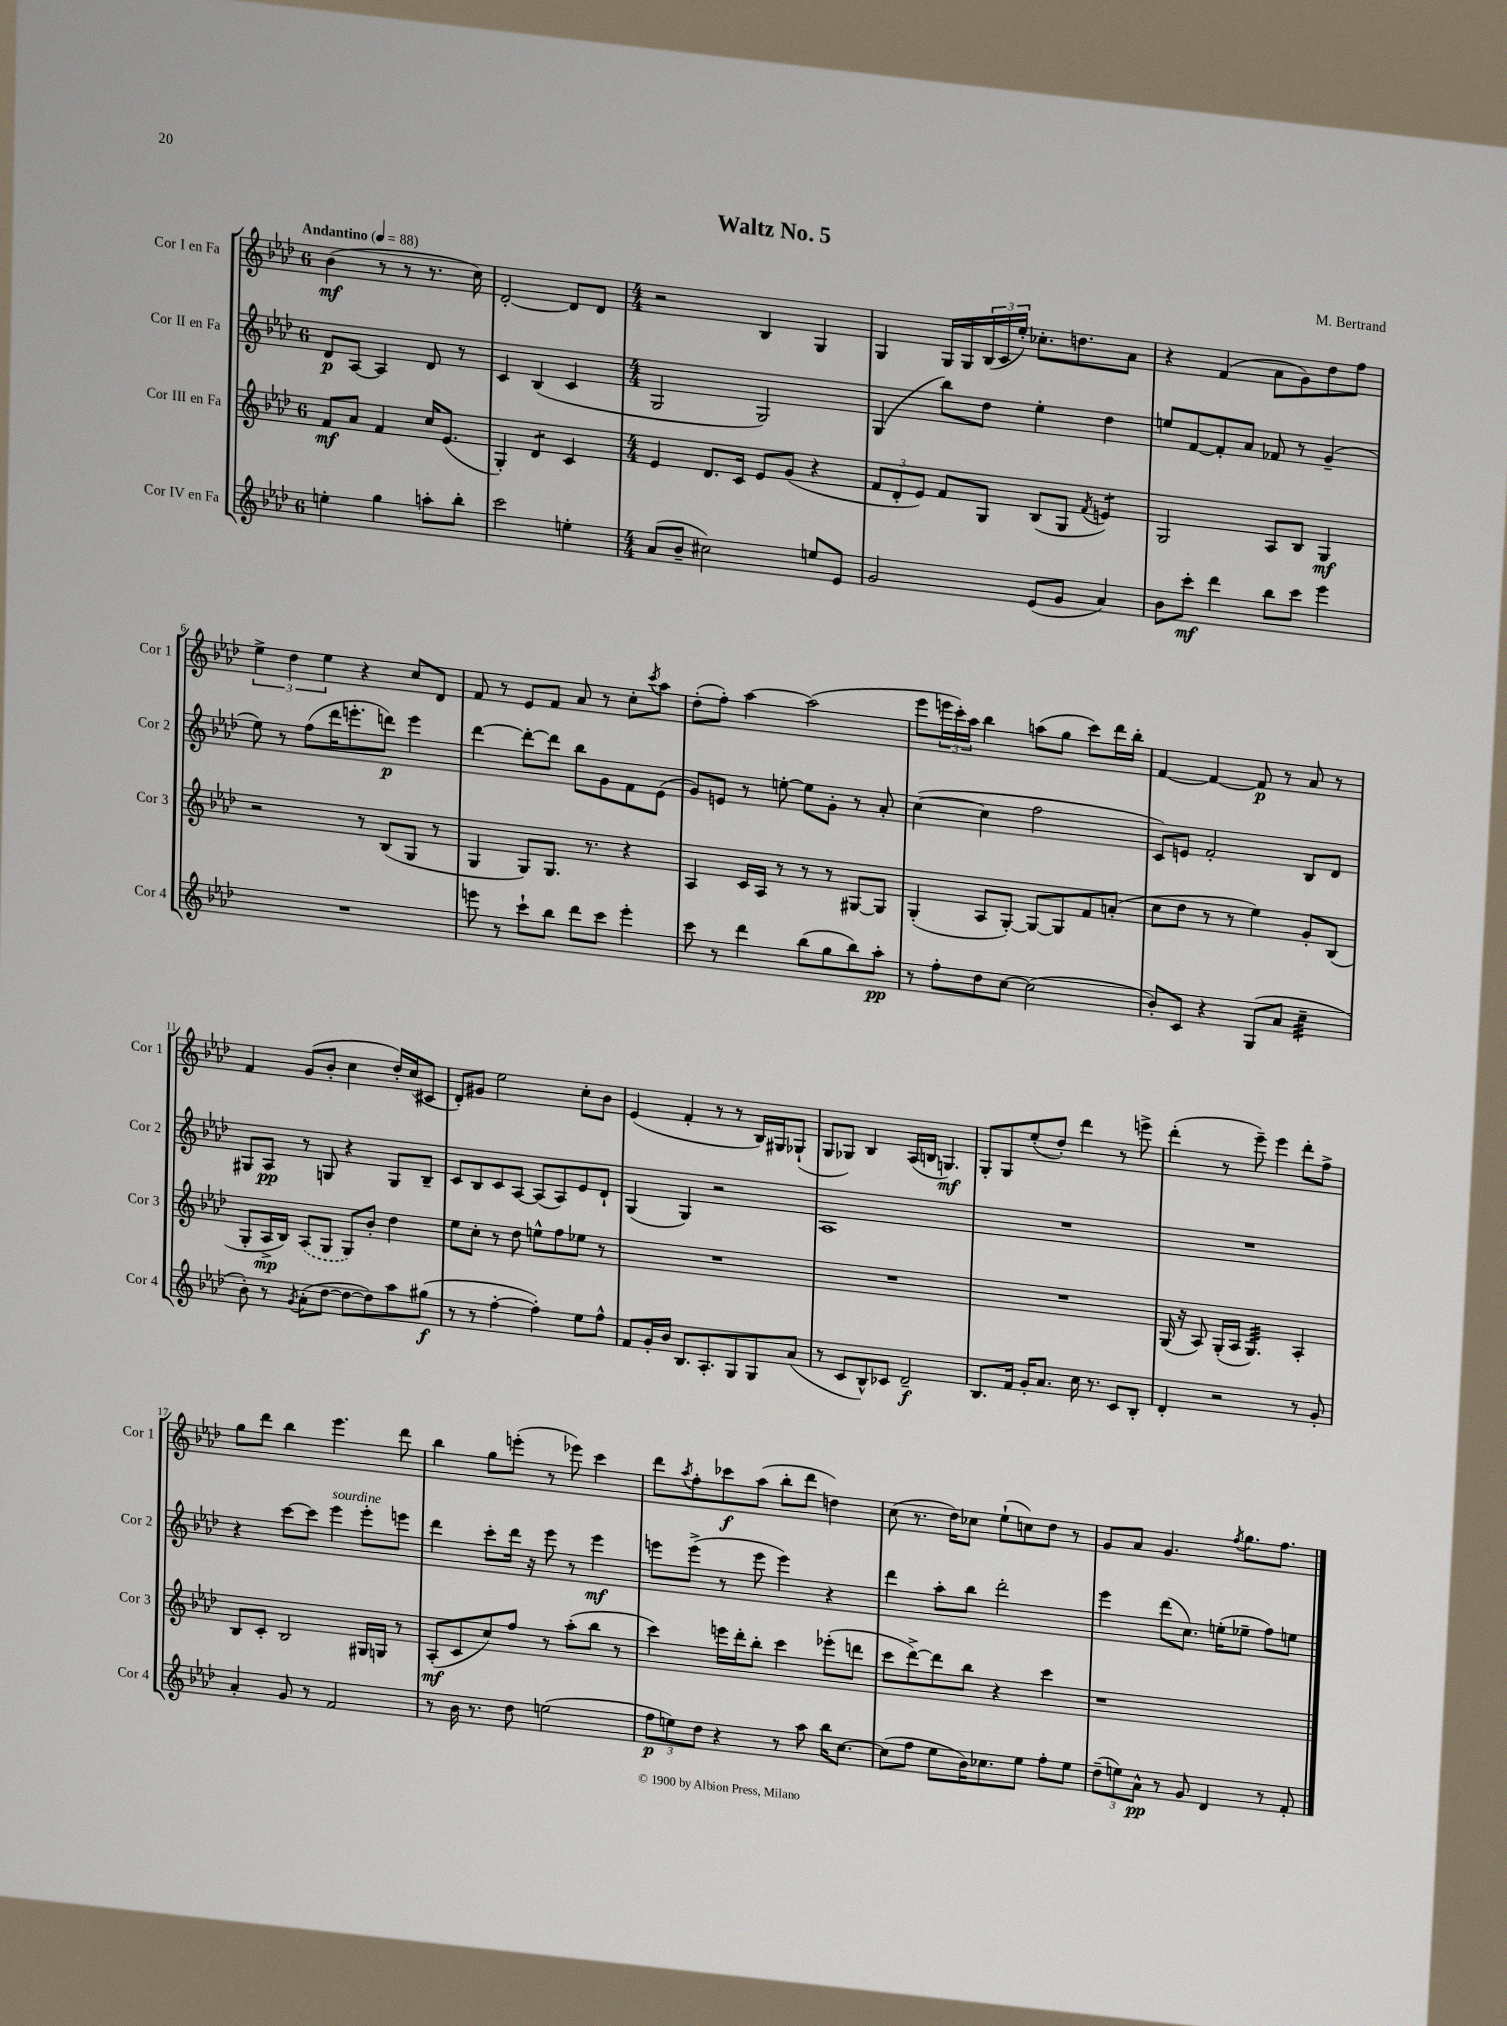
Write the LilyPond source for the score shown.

\header { title = "Waltz No. 5" composer = "M. Bertrand" }
<<
\new StaffGroup <<
\new Staff = "s0" \with { instrumentName = "Cor I en Fa" shortInstrumentName = "Cor 1" } {
    \clef treble \key aes \major \once \override Staff.TimeSignature.style = #'single-digit \time 6/8 \tempo "Andantino" 4 = 88
    bes'4\mf( r8 r8 r8. c''16) |
    des'2~-. des'8 des'8 |
    \numericTimeSignature \time 4/4 r2 bes4 g4 |
    g4 g16 g16 \tuplet 3/2 { bes16( c'16 ees''16-.) } ces''8.-. d''8. aes'8 |
    r4 f'4( aes'8 g'8) des''8 f''8 |
    \tuplet 3/2 { ees''4-> des''4 ees''4 } r4 c''8 des'8 |
    f'8 r8 ees'8 f'8 aes'8 r8 c''8-. \acciaccatura { c'''8 } aes''8 |
    des''8-.( f''8-.) aes''4~ aes''2( |
    ees'''8 \tuplet 3/2 { e'''16 c'''16-.) aes''16 } bes''4 a''8( g''8 c'''8) des'''16 bes''16-. |
    f'4~ f'4~ f'8\p r8 aes'8 r8 |
    f'4 g'8( bes'8-. c''4 des''16-.) c''16( cis'8 |
    des'8-.) gis'8 ees''2 c''8-. bes'8 |
    ees'4( f'4-. r8 r8 bes16) gis16 ges8-!( |
    g8 ges8) bes4 aes16( b16 g4.\mf) |
    g8-. g8 ees''8-.( des''8-.) des'''4 r8 e'''8-> |
    des'''4-.( r8 ees'''8--) ees'''4 des'''8-. f''8-> |
    g''8 des'''8 bes''4 ees'''4. des'''8 |
    bes''4 g''8 e'''8-.( r8 ees'''8) c'''4 |
    des'''8 \acciaccatura { aes''8 } f''8-. ces'''8\f aes''8( bes''8-. des'''8 d''4) |
    c''8( r8. des''16) ces''8 ees''8-!( c''8) des''8 r8 |
    g'8 aes'8 g'4. \acciaccatura { f''8 } g''8. f''8. \bar "|." |
}
\new Staff = "s1" \with { instrumentName = "Cor II en Fa" shortInstrumentName = "Cor 2" } {
    \clef treble \key aes \major \once \override Staff.TimeSignature.style = #'single-digit \time 6/8
    des'8\p aes8~ aes4 des'8 r8 |
    c'4 bes4( c'4 |
    \numericTimeSignature \time 4/4 g2 g2) |
    g4( bes''8) des''8 ees''4-. des''4 |
    e''8 f'8~ f'8-. aes'8 fes'8 r8 g'4--( |
    ees''8) r8 f''8( des'''16 e'''8.-. d'''8\p) e'''4 |
    des'''4~ des'''8~-. des'''8 bes''8 g'8 f'8 ees'8( |
    g'8) e'8 r8 e''8~-. e''8 g'8-. r8 aes'8-. |
    c''4~( c''4 f''2 |
    c'8) e'8 f'2-. bes8 des'8 |
    gis8 aes8\pp r8 g8 r4 g8 bes8-- |
    c'8 bes8 c'8 aes8~ aes8( aes8) ees'8 des'8-! |
    g4( g4) r2 |
    aes1 |
    R1 |
    R1 |
    r4 c'''8~ c'''8 ees'''4^\markup { \italic "sourdine" } ees'''8-. e'''8 |
    des'''4 c'''8-. des'''16 r16 ees'''8 r8 ees'''4\mf |
    e'''8 e'''8->( r8 e'''8 e'''4) r4 |
    des'''4 aes''8-. bes''8 des'''2-. |
    ees'''4 des'''8( c''8.) e''16-.( ees''8-- f''8) e''8 \bar "|." |
}
\new Staff = "s2" \with { instrumentName = "Cor III en Fa" shortInstrumentName = "Cor 3" } {
    \clef treble \key aes \major \once \override Staff.TimeSignature.style = #'single-digit \time 6/8
    f'8\mf aes'8 f'4 c''16 ees'8.( |
    g4-.) des'4:8 c'4 |
    \numericTimeSignature \time 4/4 ees'4 des'8. c'16 ees'8 g'8( r4 |
    \tuplet 3/2 { f'8 des'8-. ees'8) } f'8 g8 bes8( g8 \acciaccatura { f'8 } e'4:8) |
    g2 aes8 bes8 g4\mf |
    r2 r8 bes8( g8 r8 |
    g4 g8) g8. r8. r4 |
    aes4 c'16 aes16 r8 r8 r8 gis8~ gis8 |
    g4-.( aes8 g8~-.) g8~ g8 f'8 a'8-.( |
    c''8 des''8 r8 r8 ees''4) g'8-. bes8( |
    g8-. aes16->\mp bes16) \once \slurDashed aes8( g8 g8) bes'8-. des''4 |
    ees''8 c''8-. r8 des''8 e''8-^ f''8 ees''8 r8 |
    R1 |
    R1 |
    R1 |
    g16( r16 aes8) g16-.( aes16 g4.:32) aes4-. |
    bes8 c'8-. bes2 gis16 g16 r8 |
    aes8-.\mf( c'8 c''8) f''8 r8 aes''8-.( bes''8 r8 |
    c'''4) e'''16 des'''16-. bes''8-. c'''4 ees'''8-.( d'''8 |
    c'''8 des'''8~->) des'''8 bes''8 r4 c'''4 |
    r1 \bar "|." |
}
\new Staff = "s3" \with { instrumentName = "Cor IV en Fa" shortInstrumentName = "Cor 4" } {
    \clef treble \key aes \major \once \override Staff.TimeSignature.style = #'single-digit \time 6/8
    e''4-. g''4 a''8-. bes''8-. |
    c'''2 e''4-. |
    \numericTimeSignature \time 4/4 aes'8( bes'8-- cis''2) e''8 ees'8 |
    g'2 ees'8( g'8 aes'4) |
    bes'8 c'''8-.\mf des'''4 bes''8 c'''8 ees'''4 |
    R1 |
    e'''8 r8 c'''8-! bes''8 des'''8 c'''8 e'''4-. |
    c'''8 r8 des'''4 bes''8( g''8 bes''8) aes''8-.\pp |
    r8 f''8-. des''8 c''8~ c''2( |
    bes'8-.) c'8 r4 g8( aes'8 c''4:32-- |
    bes'8-.) r8 \acciaccatura { g'8 } aes'8-.( des''8~ des''8~ des''8) aes''8 gis''8\f( |
    r8 r8 f''4~-. f''4-.) ees''8 f''8-^ |
    f'8 g'16-. bes'16 bes8. aes8.-. g8 g8 aes'8( |
    r8 c'8 bes8-^) ces'8 des'2--\f |
    bes8. f'16 g'16-. aes'8. c''16 r8. c'8 bes8-. |
    des'4-. r2 r8 g'8-. |
    aes'4-. g'8 r8 f'2 |
    r8 bes'16 r8. des''8 e''2( |
    \tuplet 3/2 { f''8\p e''8) des''8 } r4 r8 aes''8 bes''16 c''8.~ |
    c''8( f''8 ees''8 bes'16) ces''8. ees''8 f''8-. ees''8 |
    \tuplet 3/2 { des''8--( e''8) aes'8-^\pp } r8 g'8 des'4 r8 f'8-. \bar "|." |
}
>>
>>
